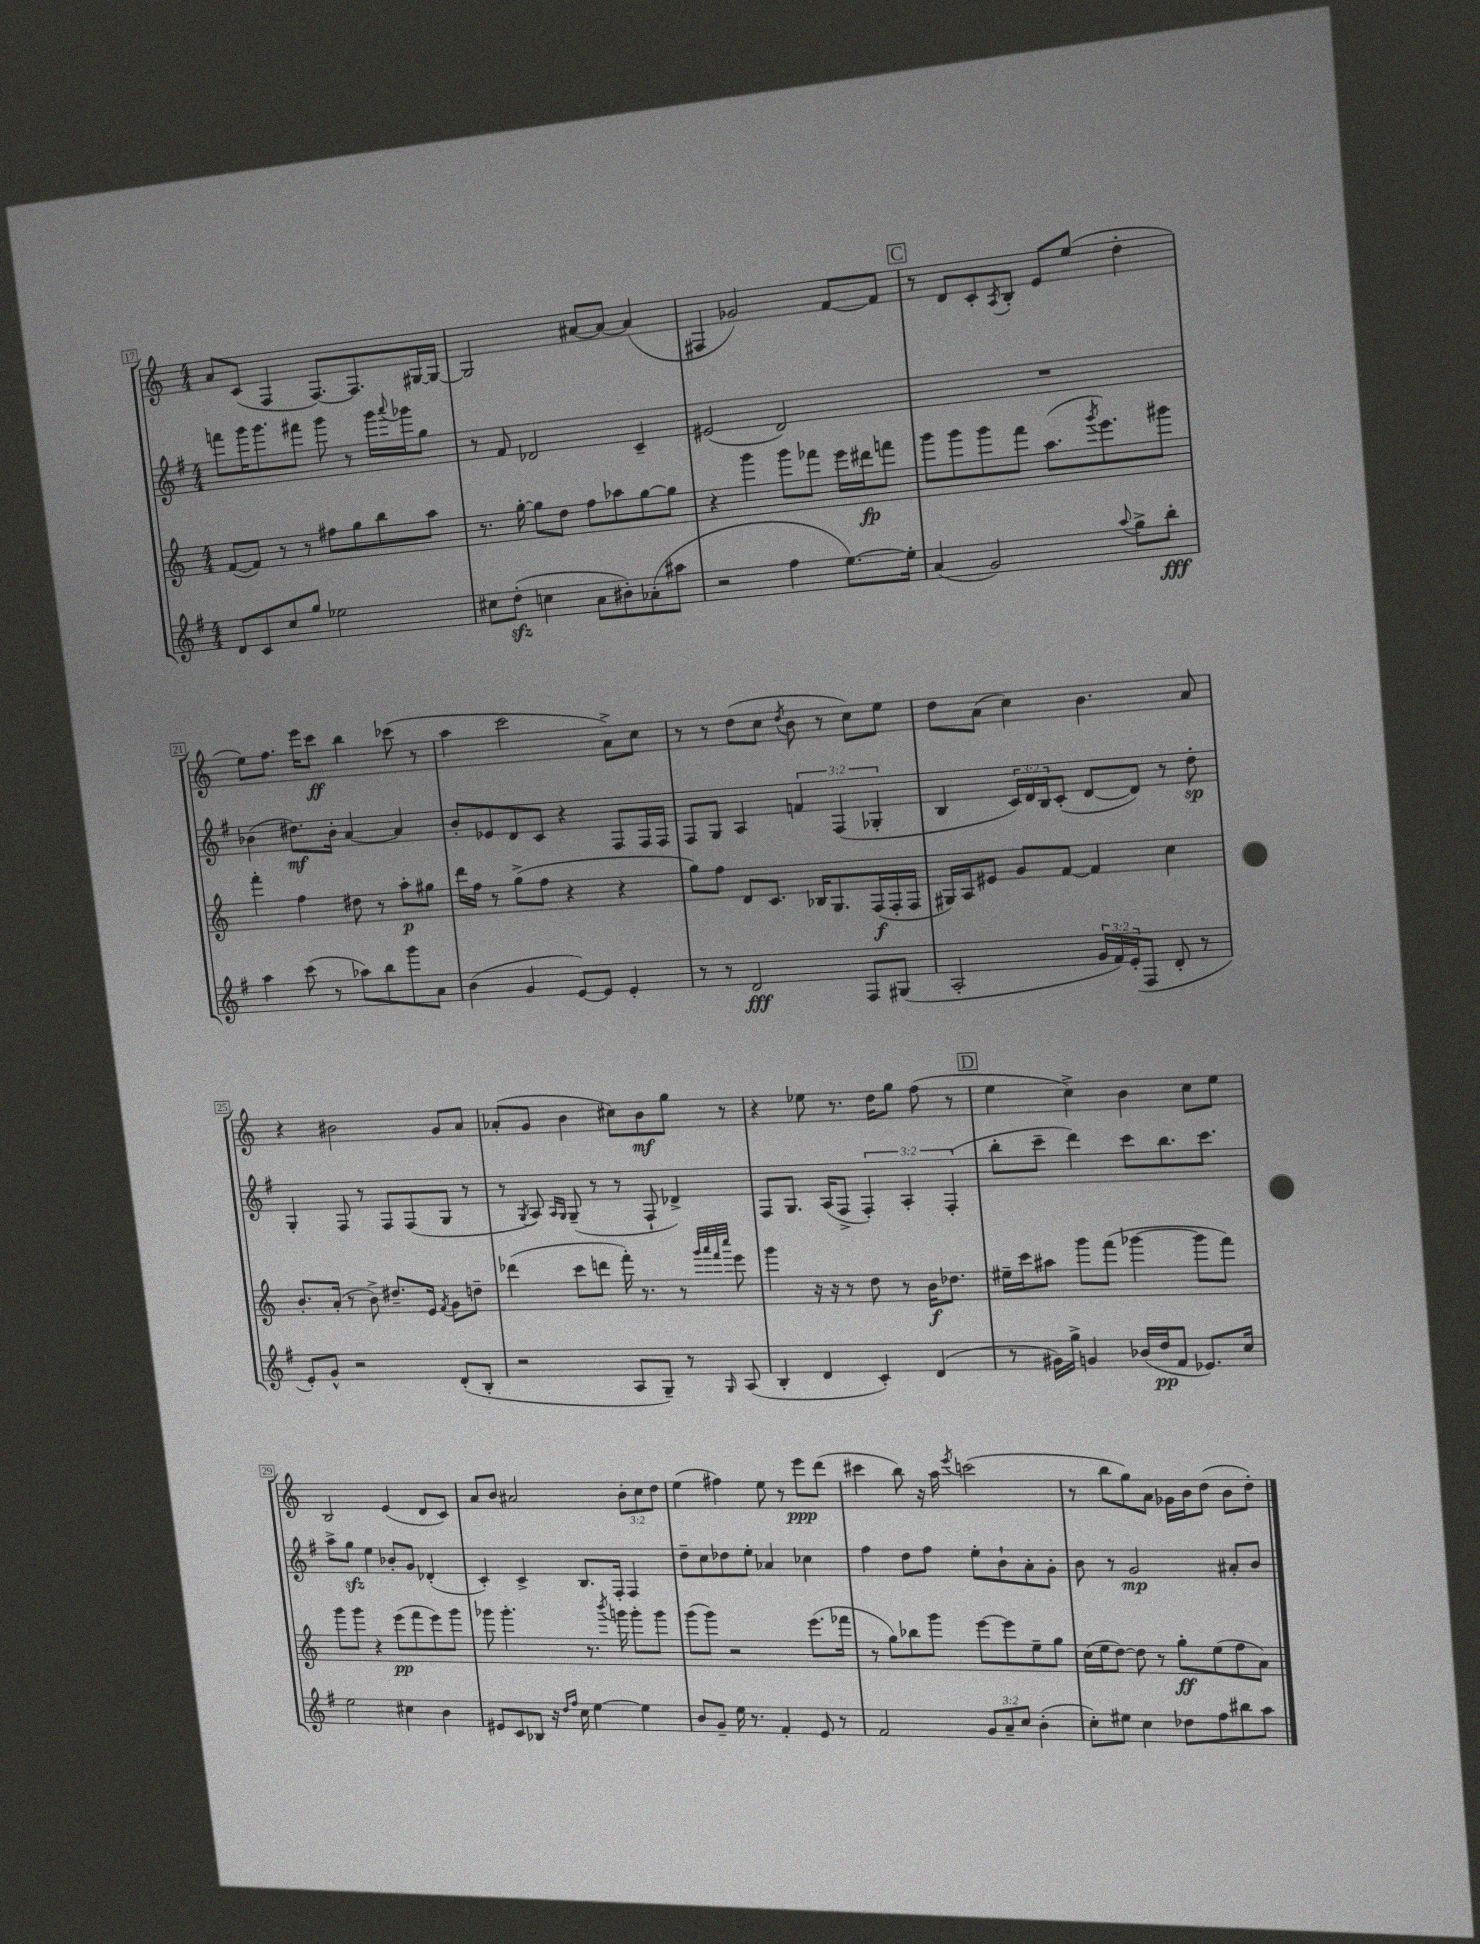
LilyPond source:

<<
\new StaffGroup <<
\new Staff = "s0" {
    \clef treble \key c \major \numericTimeSignature \time 4/4 \override Staff.TupletNumber.text = #tuplet-number::calc-fraction-text
    a'8 c'8( f4 f8.~) f8. gis16~ gis16~ |
    gis2 ais'8~ ais'8~ ais'4( |
    fis4 ges'2) f'8~ f'8 |
    \mark \markup { \box "C" } r8 d'8 c'8-. \acciaccatura { a8 } b8-. e'8 e''8( d''4-. |
    e''8) f''8. e'''16 c'''8\ff b''4 ces'''8( r8 |
    a''4 c'''2 a'8->) c''8 |
    r8 r8 d''8( c''8 \acciaccatura { d''8 } b'8 r8 c''8) e''8 |
    d''8 a'8( c''4) b'4. a'8 |
    r4 bis'2 g'8 a'8 |
    aes'8-.( g'8 b'4 cis''8) b'8\mf g''8 r8 |
    r4 ees''8 r8. d''16 g''8 f''8( r8 |
    \mark \markup { \box "D" } e''4 c''4->) b'4 c''8 e''8 |
    b2 e'4( d'8 c'8) |
    a'8 b'8 ais'2 \tuplet 3/2 { b'8-. c''8 d''8 } |
    e''4( fis''4) e''8 r8 e'''8\ppp d'''8( |
    cis'''4 b''8) r16 a''16 \acciaccatura { e'''8 } c'''2( |
    r8 b''8 g''8) a'8 ges'16 b'16 d''8( b'8 d''8-.) \bar "|." |
}
\new Staff = "s1" {
    \clef treble \key g \major \numericTimeSignature \time 4/4 \override Staff.TupletNumber.text = #tuplet-number::calc-fraction-text
    f'''8 g'''16 g'''8. fis'''8 g'''8 r8 g'''16 \appoggiatura { a'''8 } ges'''16 g''8 |
    r8 fis'8 des'2 c'4-- |
    eis'2( d'2) |
    \mark \markup { \box "C" } R1 |
    bes'4( dis''8.\mf) bes'16-. a'4~ a'4 |
    b'8-. ees'8 d'8 c'8 r4 fis8 fis16 fis16 |
    fis8 g8 a4 \tuplet 3/2 { f'4 fis4( ges4-. } |
    b4 \tuplet 3/2 { c'16) d'16 b16 } c'8-.( d'8~ d'8) r8 d''8-.\sp |
    g4-. fis8 r8 fis8 fis8( g8 r8 |
    r8 \acciaccatura { g8 } a8) \grace { a16 g16 } g8--( r8 r8 fis8-! des'4->) |
    fis8 g8. a16( fis8-> \tuplet 3/2 { fis4-.) a4-. fis4-.( } |
    \mark \markup { \box "D" } b''8-. c'''8-- d'''4) c'''8 b''8. c'''8. |
    a''8-> g''8\sfz e''4 bes'8-. g'8 des'4-.( |
    c'4-.) c'4-> b8. fis16-. fis4 |
    d''8-- c''8 des''8 e''8-. aes'4 ces''4 |
    fis''4 d''8 fis''8 e''8-. b'8-! a'8-. g'8-. |
    b'8 r8 g'2\mp ais'8-. b'8 \bar "|." |
}
\new Staff = "s2" {
    \clef treble \key c \major \numericTimeSignature \time 4/4
    f'8~( f'8) r8 r8 fis''8 g''8 b''8 a''8 |
    r8. g''16~-. g''8 d''8 f''8 aes''8 g''8~ g''8 |
    r4 g'''4 g'''8 fes'''8 e'''16 dis'''16\fp f'''8 |
    \mark \markup { \box "C" } g'''8 g'''8 g'''8 f'''8 a''8.( \acciaccatura { g'''8 } e'''8.) gis'''8 |
    f'''4-. f''4 dis''8 r8 a''8-.\p gis''8 |
    d'''16 f''16 r8 g''8->( f''8 r4 r4 |
    g''8) f''8 d'8 c'8. bes16 g8. f16\f( f16-. f16 |
    gis16) a16 eis'8 g'8 f'8~ f'4 c''4 |
    b'8.-. a'16-.( r8 b'8->) dis''8.-- e'16 \acciaccatura { f'8 } g'8 d''8-- |
    des'''4( c'''8 d'''8 f'''16-.) r8. r8 \grace { g'''32 a'''32 f'''32 c''''32 } e'''8 |
    g'''4 r16 r16 r8 d''8 r8 b'16\f des''8. |
    \mark \markup { \box "D" } eis''16-- c'''16 ais''8 g'''8 f'''8( ges'''4~ ges'''8 f'''8) |
    g'''8 g'''8 r4 e'''8\pp( f'''8 e'''8) g'''8 |
    ges'''8 ges'''4.-. r8. \acciaccatura { b'''8 } g'''16 g'''8-. g'''8 |
    g'''8( g'''8) r2 e'''8.( fes'''16 |
    r8 g''8) bes''8 g'''8 e'''8~ e'''8 e''8-- g''8 |
    c''16( e''16 d''8~) d''8 r8 g''8-.\ff e''8( f''8 a'8) \bar "|." |
}
\new Staff = "s3" {
    \clef treble \key g \major \numericTimeSignature \time 4/4 \override Staff.TupletNumber.text = #tuplet-number::calc-fraction-text
    d'8 c'8 c''8 g''8 ees''2 |
    cis''8 d''8-.\sfz( c''4 a'8 bis'8-.) aes'8-.( ais''8 |
    r2 fis''4 e''8.~) e''16-. |
    \mark \markup { \box "C" } a'4( g'2) \appoggiatura { a''8 } g''8-> b''8-.\fff |
    a''4 c'''8( r8 aes''8) b''8 g'''8 a'8 |
    b'4( g'4 e'8~) e'8 e'4-. |
    r8 r8 d'2\fff fis8 gis8( |
    a2-. \tuplet 3/2 { g'16 fis'16) e'16-.( } fis8 d'8-. r8 |
    e'8-.) g'8-^ r2 d'8-.( b8-. |
    r2 a8 g8--) r8 \grace { g16 } a8( |
    b4-. d'4 c'4-.) d'4( |
    \mark \markup { \box "D" } r8 gis'16) g''16-> g'4 bes'16( d''16\pp fis'8 ees'8.) c''16 |
    e''2 cis''4 b'4 |
    eis'8 c'8 bes8 r16 \grace { d''16 fis''16 } c''16 e''4~ e''4 |
    b'8 g'8-- e''16 r8. fis'4-. e'8 r8 |
    fis'2 \tuplet 3/2 { g'8 a'8-- c''8 } b'4-.( |
    c''8-.) eis''8 c''4 des''8 fis''8 bis''8 a''8 \bar "|." |
}
>>
>>
\layout { \context { \Score currentBarNumber = #17 \override BarNumber.stencil = #(make-stencil-boxer 0.1 0.3 ly:text-interface::print) } }
